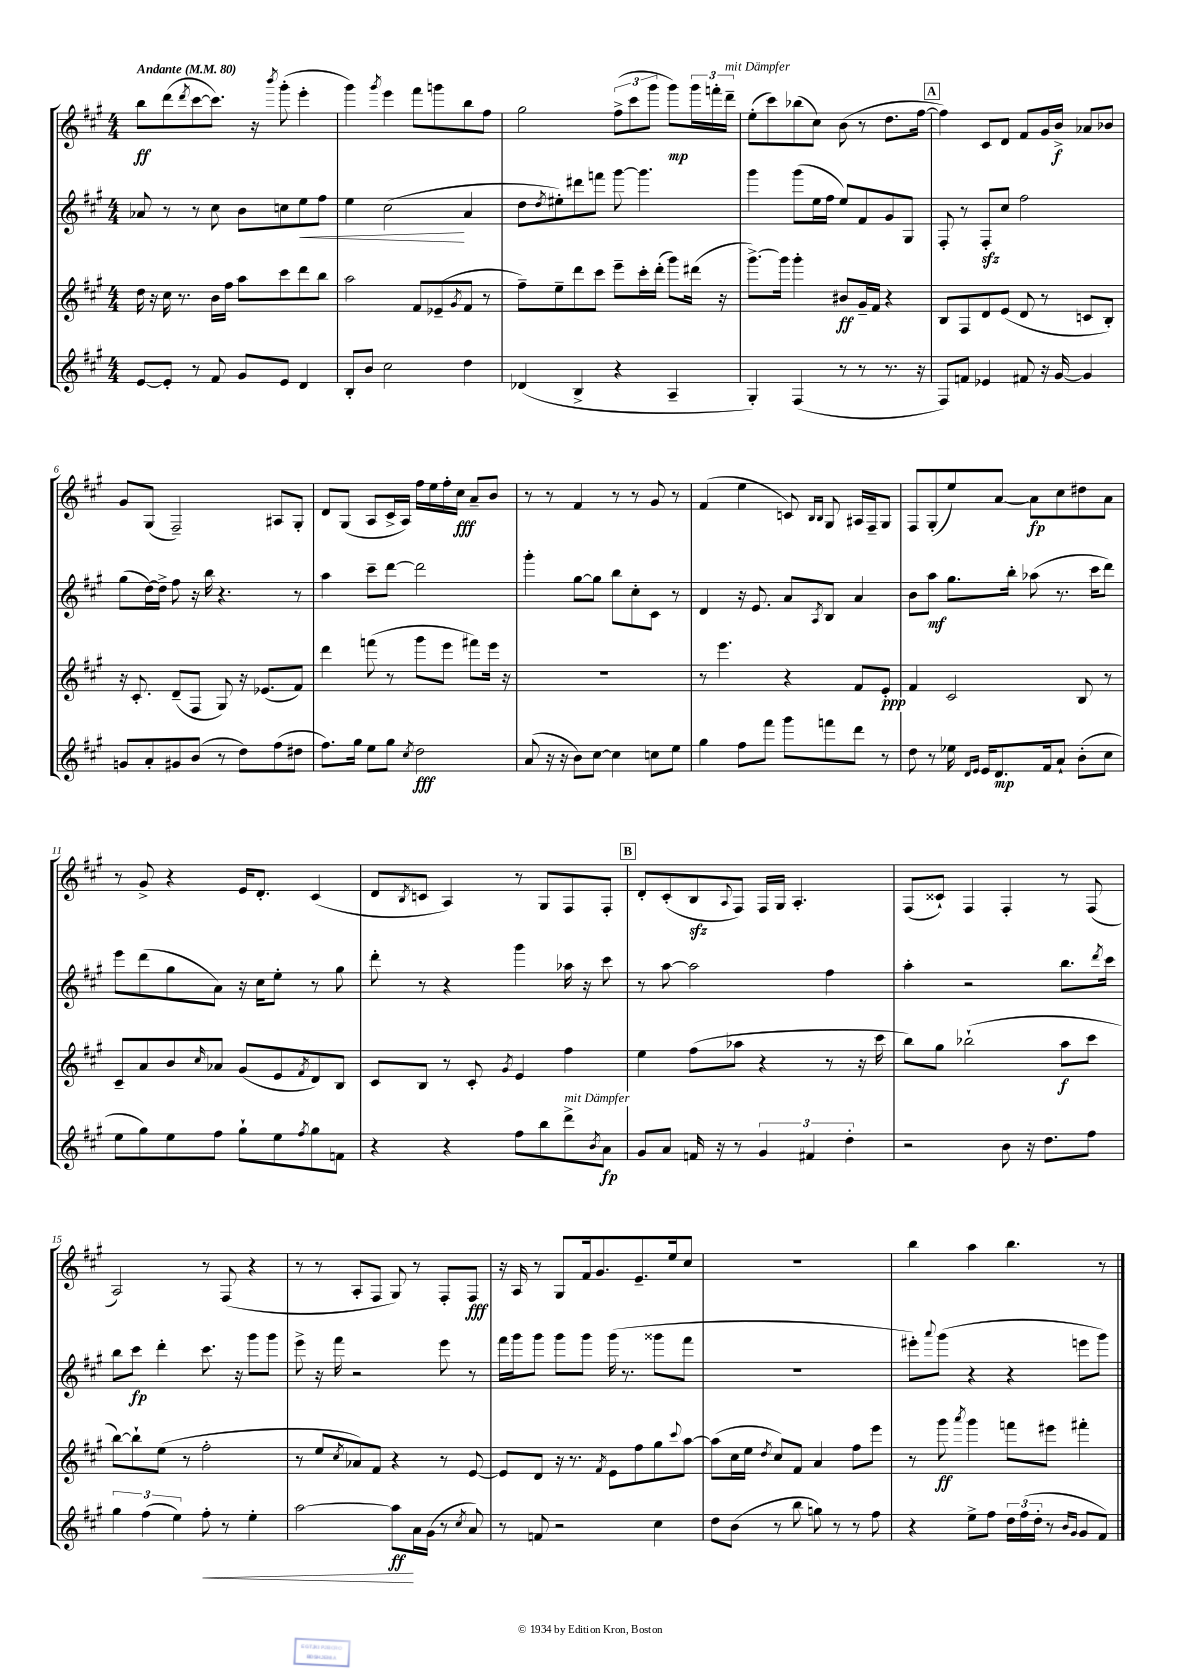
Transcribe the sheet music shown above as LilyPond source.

<<
\new StaffGroup <<
\new Staff = "s0" {
    \clef treble \key a \major \numericTimeSignature \time 4/4 \tempo "Andante" 4 = 80
    b''8\ff d'''8( \acciaccatura { d'''8 } cis'''8~ cis'''8.) r16 \acciaccatura { b'''8 } gis'''8-.( e'''4-. |
    gis'''4) \acciaccatura { gis'''8 } e'''4 fis'''8 g'''8 b''8 fis''8 |
    gis''2 \tuplet 3/2 { fis''8->( cis'''8 gis'''8 } gis'''8\mp) \tuplet 3/2 { gis'''16 f'''16-. d'''16--^\markup { \italic "mit Dämpfer" } } |
    e''8-.( cis'''8) bes''8( cis''8) b'8( r8 d''8. fis''16~ |
    \mark \markup { \box "A" } fis''4) cis'8 d'8 fis'8 gis'16 b'16->\f aes'8 bes'8 |
    gis'8 gis8( fis2--) ais8 gis8-. |
    d'8 gis8( a8 cis'16-> a16) fis''16 e''16 fis''16-. cis''16\fff a'8-- b'8 |
    r8 r8 fis'4 r8 r8 gis'8 r8 |
    fis'4( e''4 c'8) \grace { b16 b16 } gis8 ais16 fis16-- gis8 |
    fis8 gis8-.( e''8) a'8~ a'8\fp cis''8 dis''8 a'8 |
    r8 gis'8-> r4 e'16 d'8.-. cis'4( |
    d'8 \acciaccatura { b8 } c'8 a4) r8 gis8 fis8 fis8-. |
    \mark \markup { \box "B" } d'8-. cis'8-.( b8\sfz \appoggiatura { a8 } fis8) fis16 gis16 a4.-. |
    fis8( cisis'8-!) fis4 fis4-. r8 fis8( |
    a2) r8 fis8( r4 |
    r8 r8 a8-. fis8 gis8) r8 fis8-. fis8\fff |
    r16 a16 r8 gis8 fis'16 gis'8. e'8.-- e''16 cis''8 |
    R1 |
    b''4 a''4 b''4. r8 \bar "|." |
}
\new Staff = "s1" {
    \clef treble \key a \major \numericTimeSignature \time 4/4
    aes'8 r8 r8 cis''8 b'8 c''8 e''8\< fis''8 |
    e''4 cis''2\!( a'4 |
    d''8 \acciaccatura { d''8 } eis''8-.) dis'''8 f'''8 gis'''8~ gis'''4. |
    gis'''4 gis'''8( e''16 fis''16 e''8) fis'8 gis'8 gis8 |
    \mark \markup { \box "A" } fis8-. r8 fis8-.\sfz cis''8 fis''2 |
    gis''8( d''16~) d''16-> fis''8 r16 b''16 r4. r8 |
    a''4 cis'''8-- d'''8~ d'''2 |
    gis'''4-. gis''8~ gis''8 b''8 cis''8-. cis'8 r8 |
    d'4 r16 e'8. a'8 \acciaccatura { a8 } b8 a'4 |
    b'8 a''8\mf gis''8. b''16-. aes''8( r8. cis'''16 d'''8) |
    e'''8 d'''8( gis''8 a'8) r16 cis''16 e''8-. r8 gis''8 |
    d'''8-. r8 r4 gis'''4 aes''16 r16 cis'''8 |
    \mark \markup { \box "B" } r8 a''8~ a''2 fis''4 |
    a''4-. r2 b''8. \acciaccatura { d'''8 } cis'''16 |
    b''8 cis'''8\fp d'''4-. cis'''8. r16 gis'''8 gis'''8 |
    e'''8-> r16 fis'''16 r2 e'''8 r8 |
    fis'''16 gis'''16 gis'''8 gis'''8 gis'''8 gis'''16( r8. gisis'''8 fis'''8 |
    R1 |
    eis'''8-.) \appoggiatura { a'''8 } gis'''8( r4 r4 e'''8 gis'''8) \bar "|." |
}
\new Staff = "s2" {
    \clef treble \key a \major \numericTimeSignature \time 4/4
    d''16 r16 cis''16 r8. b'16 fis''16 a''8 cis'''8 d'''8 b''8 |
    a''2 fis'8 ees'8--( \acciaccatura { gis'8 } fis'8 r8 |
    fis''8--) e''8-- d'''8 cis'''8 e'''8-- cis'''16-. d'''16-.( gis'''8) dis'''16( r16 |
    gis'''8.~->) gis'''16 gis'''4-. bis'8\ff gis'16-- fis'16 r4 |
    \mark \markup { \box "A" } b8 fis8 d'8 e'8( d'8 r8 c'8 b8-.) |
    r16 cis'8.-. d'8--( fis8 gis8) r16 ees'8.( fis'8) |
    d'''4 f'''8( r8 gis'''8 e'''8 fis'''8) e'''16 r16 |
    R1 |
    r8 e'''4. r4 fis'8 e'8-.\ppp |
    fis'4 cis'2 b8 r8 |
    cis'8-- a'8 b'8 \grace { cis''16 } aes'8 gis'8( e'8 \acciaccatura { fis'8 } d'8) b8 |
    cis'8 b8 r8 cis'8-. \acciaccatura { gis'8 } e'4 fis''4 |
    \mark \markup { \box "B" } e''4 fis''8( aes''8 r4 r8 r16 cis'''16 |
    b''8) gis''8 bes''2-!( a''8\f cis'''8 |
    b''8~) b''8-! e''8( r8 fis''2-. |
    r8 e''8 \acciaccatura { cis''8 } aes'8) fis'8 r4 r8 e'8~ |
    e'8 d'8 r16 r8. \acciaccatura { fis'8 } e'8 fis''8 gis''8 \appoggiatura { cis'''8 } a''8~ |
    a''8( cis''16 e''16 \acciaccatura { d''8 } cis''8) fis'8 a'4 fis''8 e'''8 |
    r8 gis'''8\ff \acciaccatura { a'''8 } gis'''4 f'''8 eis'''8 fis'''4-. \bar "|." |
}
\new Staff = "s3" {
    \clef treble \key a \major \numericTimeSignature \time 4/4
    e'8~ e'8-. r8 fis'8 gis'8 e'8 d'4 |
    b8-. b'8 cis''2 d''4 |
    des'4( b4-> r4 a4-- |
    gis4-.) fis4( r8 r8 r8. r16 |
    \mark \markup { \box "A" } fis8) f'8 ees'4 fis'8 r16 gis'16~ gis'4 |
    g'8 a'8-. gis'8 b'8( r8 d''8) fis''8( dis''8 |
    fis''8.) gis''16 e''8 gis''8 \acciaccatura { cis''8 } d''2\fff |
    a'8( r16 r16 b'8) cis''8~ cis''4 c''8 e''8 |
    gis''4 fis''8 fis'''8 gis'''8 f'''8 d'''8 r8 |
    d''8 r8 ees''16 \grace { d'16 e'16 } e'16 d'8.\mp fis'16 a'8-! b'8-.( cis''8 |
    e''8 gis''8) e''8 fis''8 gis''8-! e''8 \acciaccatura { fis''8 } gis''8 f'8 |
    r4 r4 fis''8 b''8 d'''8->^\markup { \italic "mit Dämpfer" } \acciaccatura { b'8 } a'8\fp |
    \mark \markup { \box "B" } gis'8 a'8 f'16 r16 r8 \tuplet 3/2 { gis'4 fis'4 d''4-. } |
    r2 b'8 r16 d''8. fis''8 |
    \tuplet 3/2 { gis''4 fis''4( e''4) } fis''8-.\< r8 e''4-. |
    a''2~ a''8\ff\! a'16 gis'16( r8 \acciaccatura { cis''8 } a'8) |
    r8 f'8 r2 cis''4 |
    d''8 b'8( r8 b''8 g''8) r8 r8 fis''8 |
    r4 e''8-> fis''8 \tuplet 3/2 { d''16 fis''16( d''16-. } r8 \grace { b'16 gis'16 } gis'8 fis'8) \bar "|." |
}
>>
>>
